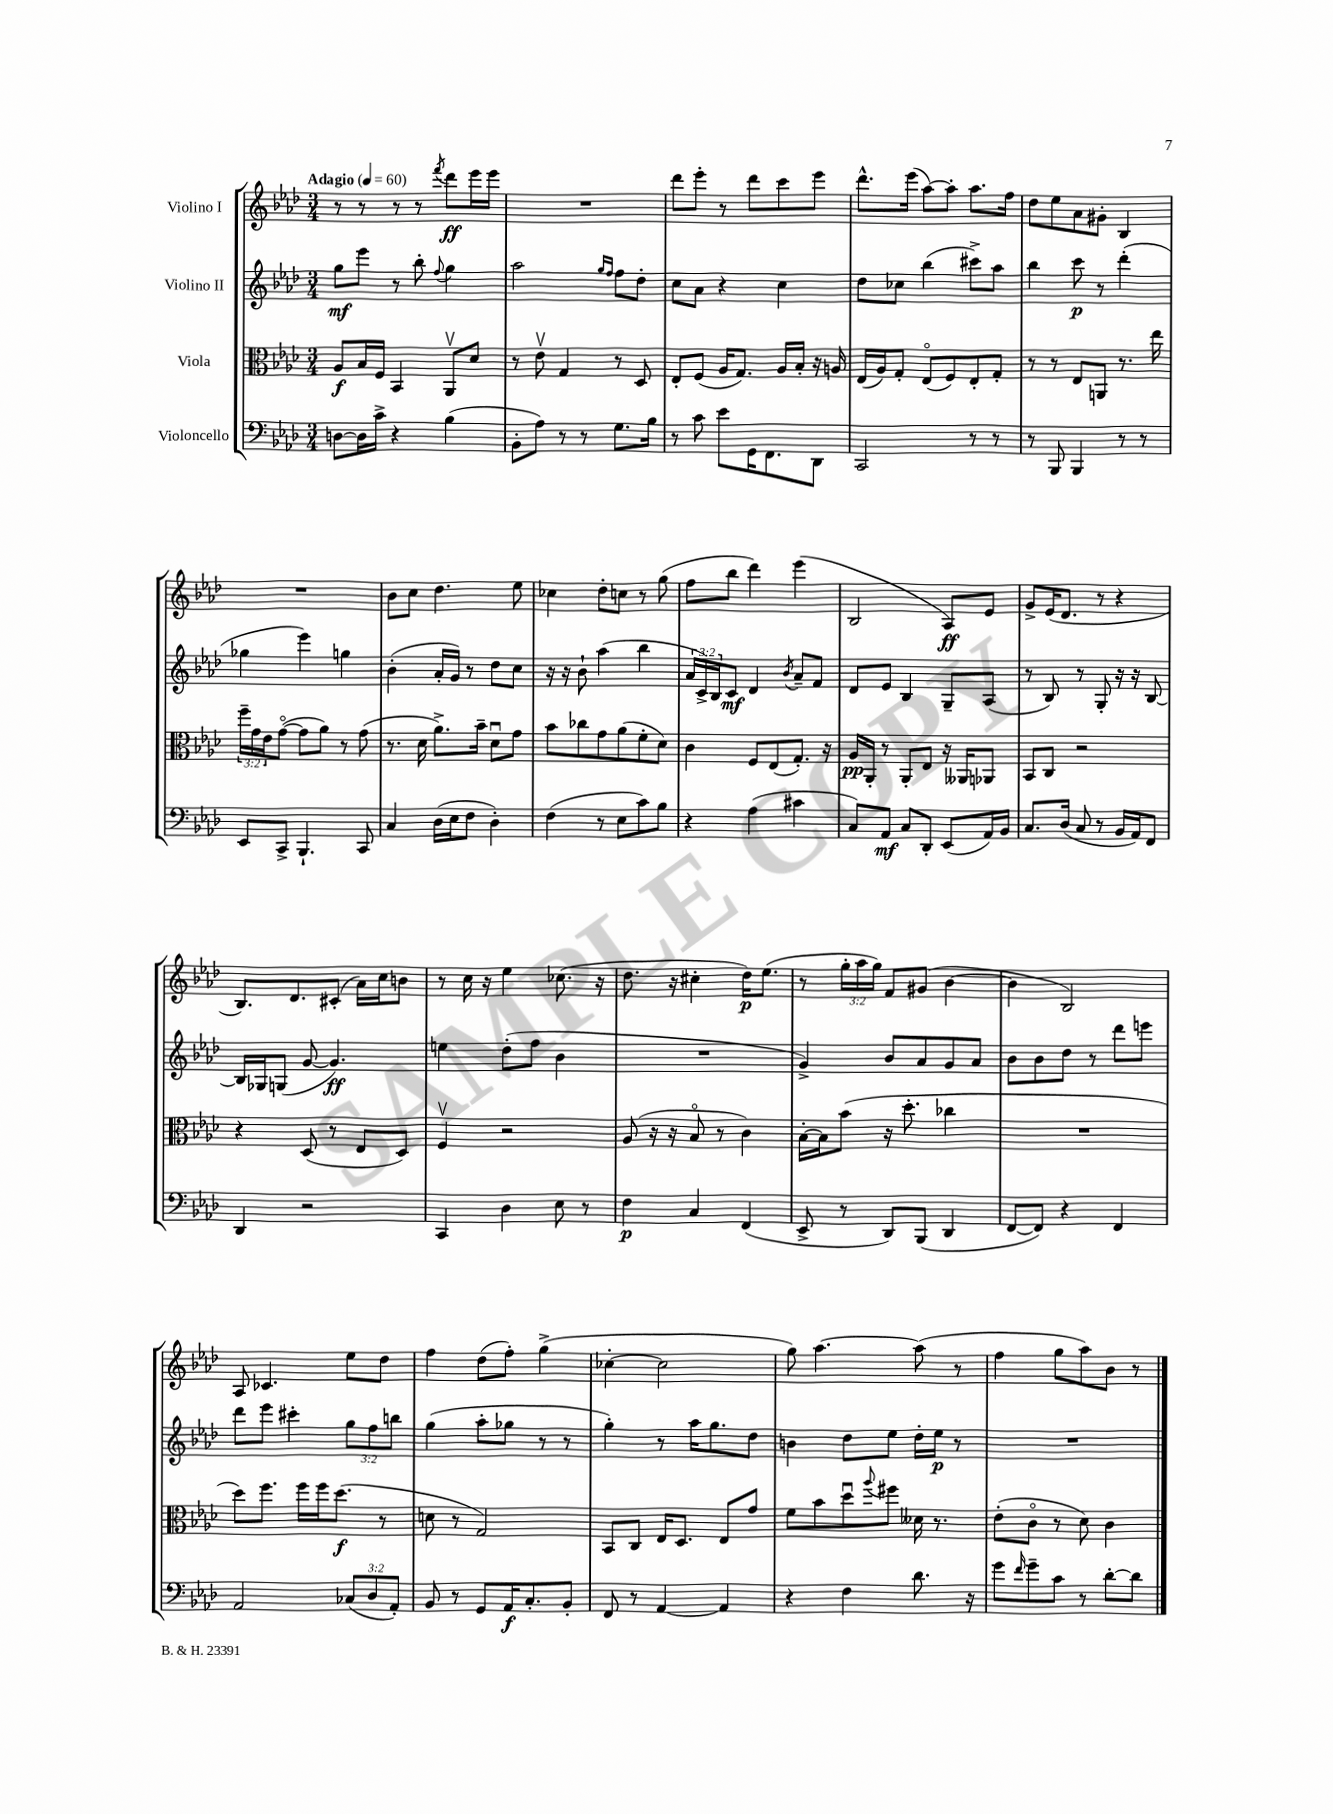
<<
\new StaffGroup <<
\new Staff = "s0" \with { instrumentName = "Violino I" } {
    \clef treble \key aes \major \numericTimeSignature \time 3/4 \override Staff.TupletNumber.text = #tuplet-number::calc-fraction-text \tempo "Adagio" 4 = 60
    r8 r8 r8 r8 \acciaccatura { f'''8 } des'''8\ff ees'''16 ees'''16 |
    R2. |
    des'''8 ees'''8-. r8 des'''8 c'''8 ees'''8 |
    des'''8.-^ ees'''16( aes''8~) aes''8-. aes''8. f''16 |
    des''8 ees''8 aes'8 gis'8-. bes4 |
    R2. |
    bes'8 c''8 des''4. ees''8 |
    ces''4 des''8-. c''8 r8 g''8( |
    f''8 bes''8 des'''4) ees'''4( |
    bes2 aes8\ff) ees'8 |
    g'8-> ees'16( des'8. r8 r4 |
    bes8.) des'8. cis'8-.( aes'16) c''16 b'8 |
    r8 c''16 r16 ees''4 ces''8.( r16 |
    des''8. r16 cis''4-. des''16\p) ees''8.( |
    r8 \tuplet 3/2 { g''16-. aes''16 g''16) } f'8 gis'8( bes'4~ |
    bes'4 bes2) |
    aes8 ces'4. ees''8 des''8 |
    f''4 des''8( f''8-.) g''4->( |
    ces''4~-. ces''2 |
    g''8) aes''4.~ aes''8( r8 |
    f''4 g''8 aes''8) bes'8 r8 \bar "|." |
}
\new Staff = "s1" \with { instrumentName = "Violino II" } {
    \clef treble \key aes \major \numericTimeSignature \time 3/4 \override Staff.TupletNumber.text = #tuplet-number::calc-fraction-text
    g''8\mf ees'''8 r8 bes''8-. \appoggiatura { f''8 } g''4 |
    aes''2 \grace { g''16 f''16 } f''8 des''8-. |
    c''8 aes'8 r4 c''4 |
    des''8 ces''8 bes''4( cis'''8->) aes''8 |
    bes''4 c'''8\p r8 des'''4-.( |
    ges''4 ees'''4) g''4 |
    bes'4-.( aes'16-. g'16) r8 des''8 c''8 |
    r16 r16 bes'8-! aes''4( bes''4 |
    \tuplet 3/2 { aes'16 c'16->) bes16 } c'8\mf des'4 \acciaccatura { bes'8 } aes'8-- f'8 |
    des'8 ees'8 bes4 g8-- aes8( |
    r8 bes8) r8 g8-. r16 r16 bes8~ |
    bes16 ges16 g8( g'8~ g'4.\ff) |
    e''4 des''8-.( f''8 bes'4 |
    R2. |
    g'4->) bes'8 aes'8 g'8 aes'8 |
    bes'8 bes'8 des''8 r8 des'''8 e'''8 |
    des'''8 ees'''8 cis'''4-. \tuplet 3/2 { g''8 f''8 b''8 } |
    g''4( aes''8-. ges''8 r8 r8 |
    g''4-.) r8 aes''16 g''8. des''8 |
    b'4 des''8 ees''8 des''16-. ees''16\p r8 |
    R2. \bar "|." |
}
\new Staff = "s2" \with { instrumentName = "Viola" } {
    \clef alto \key aes \major \numericTimeSignature \time 3/4 \override Staff.TupletNumber.text = #tuplet-number::calc-fraction-text
    aes8\f bes16 f16 bes,4 aes,8\upbow des'8 |
    r8 ees'8\upbow g4 r8 des8 |
    ees8-. f8( aes16 g8.) aes16 bes16-. r16 a16 |
    ees16( aes16) g8-. ees8\flageolet( f8) ees8-. g8-. |
    r8 r8 ees8 a,8 r8. ees''16 |
    \tuplet 3/2 { f''16-- g'16 ees'16 } g'8~\flageolet( g'8 aes'8) r8 g'8( |
    r8. des'16 aes'8.->) bes'16-- des'8\downbow g'8 |
    bes'8 ces''8 g'8 aes'8( f'8-. des'8) |
    c'4 f8 ees8( g8.-.) r16 |
    aes16\pp aes,16-. r8 aes,8-. ees8 r16 aeses,16 aes,8 |
    bes,8 c8 r2 |
    r4 des8( r8 ees8 des8) |
    f4\upbow r2 |
    aes8( r16 r16 bes8\flageolet r8 c'4) |
    bes16~-. bes16 bes'8( r16 des''8.-. ces''4 |
    R2. |
    des''8) f''8. f''16 f''16 des''8.\f( r8 |
    d'8 r8 g2) |
    bes,8 c8 ees16 des8. ees8 g'8 |
    f'8 bes'8 des''8\downbow \appoggiatura { aes''8 } fis''8 deses'16 r8. |
    ees'8-.( c'8\flageolet r8 des'8) c'4 \bar "|." |
}
\new Staff = "s3" \with { instrumentName = "Violoncello" } {
    \clef bass \key aes \major \numericTimeSignature \time 3/4 \override Staff.TupletNumber.text = #tuplet-number::calc-fraction-text
    d8~ d16 c'16-> r4 bes4( |
    bes,8-. aes8) r8 r8 g8. bes16 |
    r8 c'8 ees'8 g,16 f,8. des,8 |
    c,2 r8 r8 |
    r8 bes,,8 bes,,4 r8 r8 |
    ees,8 c,8-> bes,,4.-! c,8 |
    c4 des16( ees16 f8 des4-.) |
    f4( r8 ees8 c'8) bes8 |
    r4 aes4( cis'4 |
    c8) aes,8\mf c8 des,8-. ees,8( aes,16) bes,16 |
    c8. des16( c8 r8 bes,16 aes,16) f,8 |
    des,4 r2 |
    c,4 des4 ees8 r8 |
    f4\p c4 f,4( |
    ees,8-> r8 des,8) bes,,8( des,4 |
    f,8~ f,8) r4 f,4 |
    aes,2 \tuplet 3/2 { ces8( des8 aes,8-.) } |
    bes,8 r8 g,8 aes,16\f c8.-. bes,8-. |
    f,8 r8 aes,4~ aes,4 |
    r4 f4 des'8. r16 |
    g'8 \grace { f'16 } g'8-- c'8 r8 des'8~-. des'8 \bar "|." |
}
>>
>>
\layout { \context { \Score \remove "Bar_number_engraver" } }
